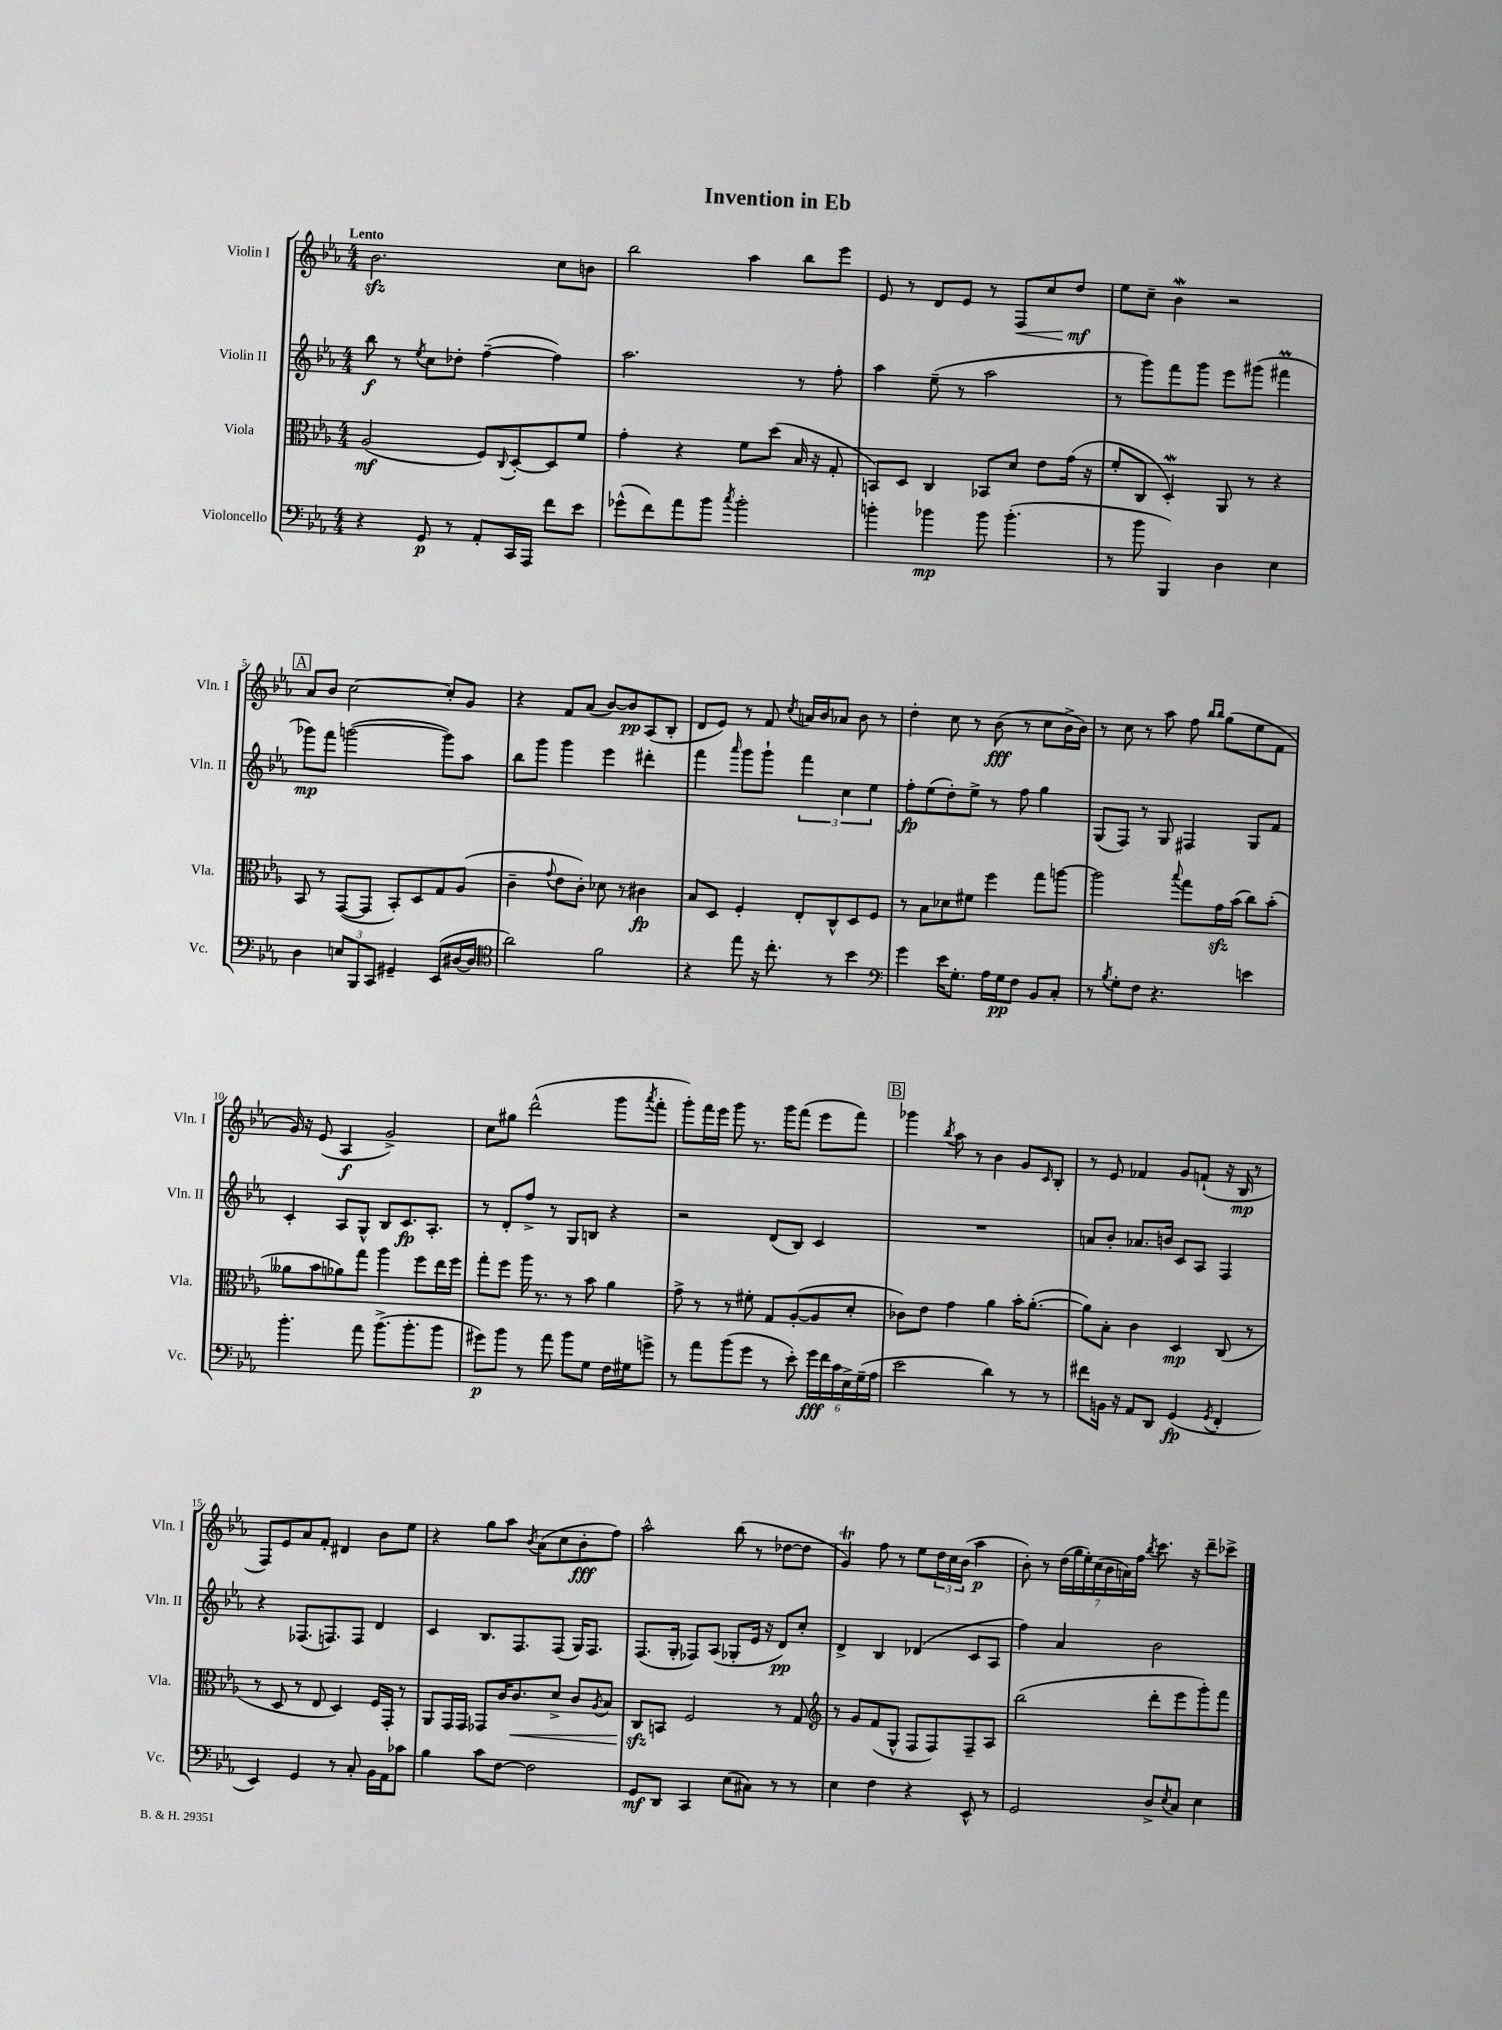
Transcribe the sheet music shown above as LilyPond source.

\header { title = "Invention in Eb" }
<<
\new StaffGroup <<
\new Staff = "s0" \with { instrumentName = "Violin I" shortInstrumentName = "Vln. I" } {
    \clef treble \key ees \major \numericTimeSignature \time 4/4 \tempo "Lento"
    bes'2.\sfz c''8 b'8 |
    bes''2 aes''4 bes''8 ees'''8 |
    ees'8 r8 d'8 ees'8 r8 f8\< c''8 d''8\mf\! |
    ees''8 c''8-- bes'4\mordent r2 |
    \mark \markup { \box "A" } aes'8 bes'8 c''2~ c''8-. g'8 |
    r4 f'8 aes'8( bes'8~) bes'8\pp aes8( bes8-. |
    d'8 ees'8) r8 f'8 \acciaccatura { c''8 } a'16 bes'16 aes'8 bes'8 r8 |
    d''4-. c''8 r8 bes'8\fff( r8 c''8 bes'16-> bes'16) |
    r8 c''8 r8 aes''8 f''8 \grace { bes''16 bes''16 } g''8( ees''8 f'8 |
    g'16) r16 ees'8( aes4\f g'2->) |
    c''8 gis''8 d'''2-^( g'''8 \acciaccatura { aes'''8 } f'''8-. |
    g'''8-.) f'''16 ees'''16 g'''8 r8. g'''16 f'''8( ees'''8 f'''8) |
    \mark \markup { \box "B" } ges'''4 \acciaccatura { bes''8 } aes''8 r8 bes'4 g'8 \grace { c'16 } bes8-. |
    r8 ees'8 fes'4 g'8 f'8-!( r16 bes16\mp r8 |
    f8) ees'8 aes'8 f'8-. dis'4 bes'8 ees''8 |
    r4 g''8 aes''8 \acciaccatura { bes'8 } aes'8( c''8 bes'8-.\fff f''8) |
    aes''2-^ bes''8( r8 des''8~ des''8 |
    g'4\trill) f''8 r8 ees''8 \tuplet 3/2 { d''16 c''16 bes'16( } aes''4\p |
    bes'8-.) r8 \tuplet 7/4 { d''16( g''16 ees''16-.) c''16( bes'16 a'16) f''16 } \acciaccatura { bes''8 } c'''8. r16 d'''8-- ces'''8-> \bar "|." |
}
\new Staff = "s1" \with { instrumentName = "Violin II" shortInstrumentName = "Vln. II" } {
    \clef treble \key ees \major \numericTimeSignature \time 4/4
    bes''8\f r8 \acciaccatura { ees''8 } c''8 des''8-. f''4~--( f''4) |
    aes''2. r8 f''8-. |
    aes''4 ees''8--( r8 aes''2 |
    r8 g'''8) f'''8 g'''8 ees'''8 gis'''8( fis'''4\prall |
    \mark \markup { \box "A" } ges'''8\mp) f'''8 g'''2~( g'''8) aes''8 |
    bes''8 g'''8 g'''4 ees'''4 dis'''4-. |
    f'''4 \grace { aes'''16 } g'''8 g'''8-! \tuplet 3/2 { f'''4 c''4 ees''4 } |
    f''8-.\fp ees''8( d''8-.) ees''8-> r8 f''8 g''4 |
    g8( f8) r8 g8 fis4 g8 f'8 |
    c'4-. aes8 g8-^ bes8 c'8.\fp aes8.-. |
    r8 d'8-. f''8-> r8 g8 b8 r4 |
    r2 d'8( bes8) c'4 |
    \mark \markup { \box "B" } R1 |
    a'8 bes'8-. aes'8. b'16 c'8 aes8 f4 |
    r4 fes8.( f8.) f8 d'4 |
    c'4 bes8. f8. f8( g16) f8. |
    f8.( g16-. fes8) aes8( ges8-. ees'16 r16 d'8\pp) c''8-. |
    d'4-> bes4 des'4( c'8 aes8 |
    f''4) aes'4 bes'2 \bar "|." |
}
\new Staff = "s2" \with { instrumentName = "Viola" shortInstrumentName = "Vla." } {
    \clef alto \key ees \major \numericTimeSignature \time 4/4
    aes2\mf( f8) \appoggiatura { c8 } d8~-. d8 f'8 |
    g'4-. r4 f'8 d''8( bes16 r16 g8-. |
    b,8) d8 c4 bes,8 d'8 ees'8 g'16( r16 |
    f'8-. c8 d4-.\mordent) aes,8 r8 r4 |
    \mark \markup { \box "A" } bes,8 r8 g,8~( g,8 bes,8-.) d8 g8 aes8( |
    c'4-- \appoggiatura { g'8 } ees'8 c'8-.) des'8 r8 cis'4\fp |
    bes8 d8 f4-. ees8-. c8-^ d8 f8 |
    r8 bes8 des'8 fis'8 f''4 g''8 a''8~ |
    a''2 \appoggiatura { bes''8 } g''8 g'16\sfz bes'16( c''8) bes'8-.( |
    aeses'8 bes'8 aes'8) g''8 aes''4 f''8 ees''16 f''16 |
    g''8-. f''8 aes''16 r8. r8 bes'8 aes'4 |
    g'8-> r8 r8 fis'8-. g8 aes8~-.( aes8 d'8-. |
    \mark \markup { \box "B" } ces'8) ees'8 g'4 aes'4 bes'16-. aes'8.~-.( |
    aes'8) bes8-. c'4 d4\mp c8( r8 |
    r8 d8 r8 ees8 d4) f16 g,16-. r8 |
    aes,8 g,16 g,16 ges,8 c'16 c'8.\< d'8-> c'8 \acciaccatura { aes8 } bes8 |
    c8\sfz\! b,8 f2 r8 g8 |
    \clef treble r8 g'8 f'8( g8-^ f8 f8) f8-- aes8 |
    bes''2( d'''8-. ees'''8 g'''8-.) f'''8 \bar "|." |
}
\new Staff = "s3" \with { instrumentName = "Violoncello" shortInstrumentName = "Vc." } {
    \clef bass \key ees \major \numericTimeSignature \time 4/4
    r4 g,8\p r8 aes,8-. c,16 aes,,16 f'8 ees'8 |
    ges'8-^( f'8) aes'8 bes'8 \acciaccatura { c''8 } bes'2-. |
    b'4-. bes'4\mp bes'8 bes'4.-.( |
    r8 bes'8 bes,,4) d4 ees4 |
    \mark \markup { \box "A" } d4 \tuplet 3/2 { e8 bes,,8 c,8 } gis,4-- ees,8( dis16~ dis16 |
    \clef tenor aes'2) f'2 |
    r4 ees''8 r16 c''8.-. r8 bes'4 |
    \clef bass g'4 ees'16 g8.-. aes16 g16\pp f8 bes,8 c8-. |
    r8 \acciaccatura { bes8 } g8-. f8 r4. e'4 |
    bes'4.-. aes'8 bes'8.->( bes'8.-. bes'8 |
    gis'8\p) bes'8 r8 aes'8 bes'8 g8 f16 gis16 g'8-> |
    r8 aes'8 bes'8( g'8 r8 ees'8-.) \tuplet 6/4 { g'16\fff f'16 c'16 ees16-> g16--( aes16 } |
    \mark \markup { \box "B" } ees'2 d'4) r8 r8 |
    fis'8 b,16 r16 aes,8 d,8 g,4\fp( \acciaccatura { g,8 } f,4-. |
    ees,4) g,4 r8 c8-. bes,16 aes,16 ces'8 |
    bes4 c'8 f8~ f2 |
    g,8\mf d,8 c,4 ees8( cis8) r8 r8 |
    ees4 f4 r4 ees,8-^ r8 |
    g,2 d8-> \acciaccatura { ees8 } c8 ees4 \bar "|." |
}
>>
>>
